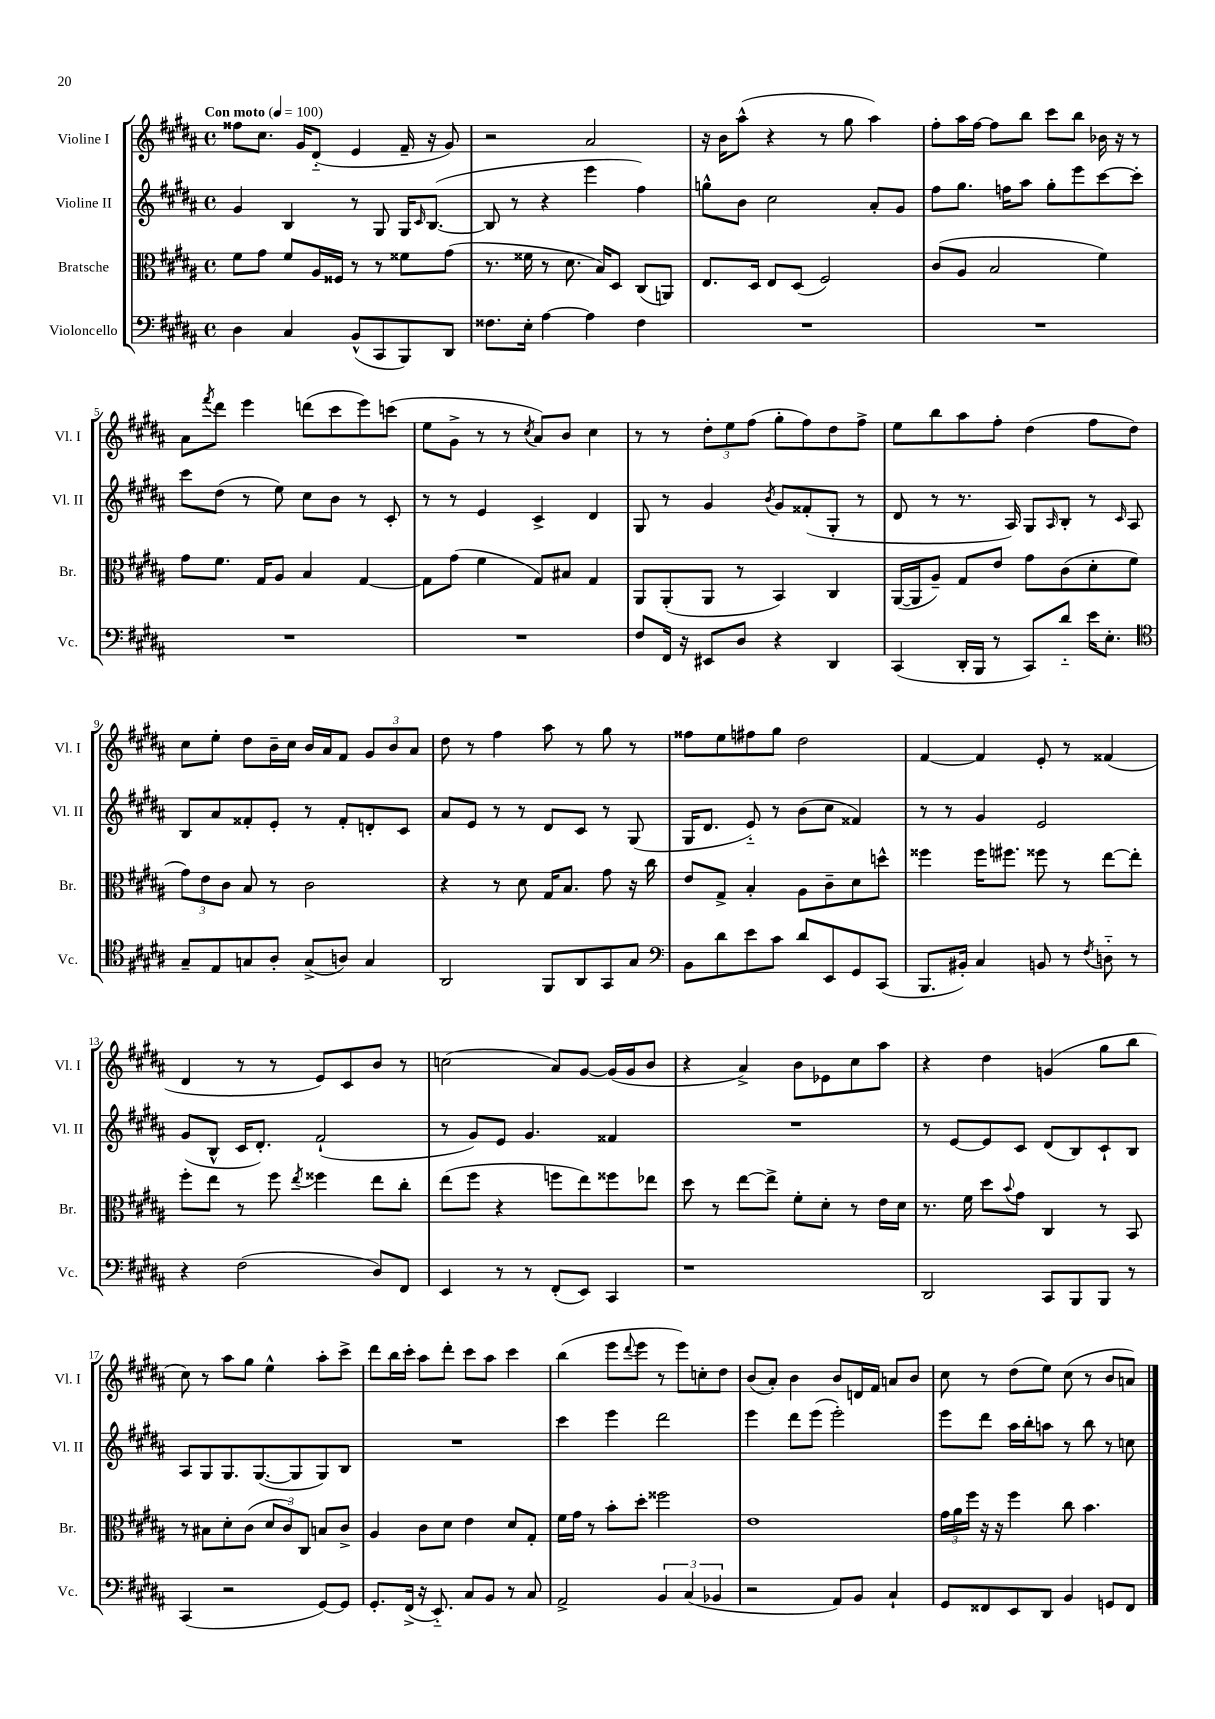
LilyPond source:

<<
\new StaffGroup <<
\new Staff = "s0" \with { instrumentName = "Violine I" shortInstrumentName = "Vl. I" } {
    \clef treble \key b \major \defaultTimeSignature \time 4/4 \tempo "Con moto" 4 = 100
    fisis''8 cis''8. gis'16 dis'8-_( e'4 fis'16-- r16 gis'8) |
    r2 ais'2 |
    r16 b'16 ais''8-^( r4 r8 gis''8 ais''4) |
    fis''8-. ais''16 fis''16~ fis''8 b''8 cis'''8 b''8 bes'16 r16 r8 |
    ais'8 \acciaccatura { fis'''8 } dis'''8 e'''4 d'''8( cis'''8 e'''8) c'''8( |
    e''8 gis'8-> r8 r8 \acciaccatura { cis''8 } ais'8) b'8 cis''4 |
    r8 r8 \tuplet 3/2 { dis''8-. e''8 fis''8( } gis''8-. fis''8) dis''8 fis''8-> |
    e''8 b''8 ais''8 fis''8-. dis''4( fis''8 dis''8) |
    cis''8 e''8-. dis''8 b'16-- cis''16 b'16 ais'16 fis'8 \tuplet 3/2 { gis'8 b'8 ais'8 } |
    dis''8 r8 fis''4 ais''8 r8 gis''8 r8 |
    fisis''8 e''8 fis''8 gis''8 dis''2 |
    fis'4~ fis'4 e'8-. r8 fisis'4( |
    dis'4 r8 r8 e'8) cis'8 b'8 r8 |
    c''2( ais'8) gis'8~ gis'16( gis'16 b'8 |
    r4 ais'4->) b'8 ees'8 cis''8 ais''8 |
    r4 dis''4 g'4( gis''8 b''8 |
    cis''8) r8 ais''8 gis''8 e''4-^ ais''8-. cis'''8-> |
    dis'''8 b''16 cis'''16-. ais''8 dis'''8-. cis'''8 ais''8 cis'''4 |
    b''4( e'''8 \appoggiatura { dis'''8 } e'''8 r8 e'''8) c''8-. dis''8 |
    b'8( ais'8-.) b'4 b'8 d'16 fis'16 a'8 b'8 |
    cis''8 r8 dis''8( e''8) cis''8( r8 b'8 a'8) \bar "|." |
}
\new Staff = "s1" \with { instrumentName = "Violine II" shortInstrumentName = "Vl. II" } {
    \clef treble \key b \major \defaultTimeSignature \time 4/4
    gis'4 b4 r8 gis8 gis16 \grace { cis'16 } b8.~( |
    b8 r8 r4 e'''4 fis''4) |
    g''8-^ b'8 cis''2 ais'8-. gis'8 |
    fis''8 gis''8. f''16 ais''8 gis''8-. e'''8 cis'''8~ cis'''8-. |
    cis'''8 dis''8( r8 e''8) cis''8 b'8 r8 cis'8-. |
    r8 r8 e'4 cis'4-> dis'4 |
    gis8 r8 gis'4 \acciaccatura { b'8 } gis'8 fisis'8-.( gis8-. r8 |
    dis'8 r8 r8. ais16) gis8 \grace { ais16 } b8-. r8 \grace { cis'16 } ais8 |
    b8 ais'8 fisis'8-. e'8-. r8 fisis'8-. d'8-. cis'8 |
    ais'8 e'8 r8 r8 dis'8 cis'8 r8 gis8( |
    gis16 dis'8. e'8-_) r8 b'8( cis''8 fisis'4) |
    r8 r8 gis'4 e'2 |
    gis'8( b8-^ cis'16 dis'8.-.) fis'2-!( |
    r8 gis'8) e'8 gis'4. fisis'4 |
    R1 |
    r8 e'8~ e'8 cis'8 dis'8( b8) cis'8-! b8 |
    ais8 gis8 gis8. gis8.~( gis8 gis8) b8 |
    R1 |
    cis'''4 e'''4 dis'''2 |
    e'''4 dis'''8 e'''8( e'''2-.) |
    e'''8 dis'''8 ais''16 b''16-. a''8 r8 b''8 r8 c''8 \bar "|." |
}
\new Staff = "s2" \with { instrumentName = "Bratsche" shortInstrumentName = "Br." } {
    \clef alto \key b \major \defaultTimeSignature \time 4/4
    fis'8 gis'8 fis'8 ais16 fisis16 r8 r8 fisis'8 gis'8( |
    r8. fisis'16 r8 dis'8. b16) dis8 cis8( a,8) |
    e8. dis16 e8 dis8( fis2) |
    cis'8( ais8 b2 fis'4) |
    gis'8 fis'8. gis16 ais8 b4 gis4~ |
    gis8 gis'8( fis'4 gis8) bis8 gis4 |
    ais,8 ais,8-.( ais,8 r8 b,4) cis4 |
    ais,16~( ais,16 ais8--) gis8 e'8 gis'8 cis'8( dis'8-. fis'8 |
    \tuplet 3/2 { gis'8) e'8 cis'8 } b8 r8 cis'2 |
    r4 r8 dis'8 gis16 b8. gis'8 r16 cis''16 |
    e'8 gis8-> b4-. ais8 cis'8-- dis'8 d''8-^ |
    fisis''4 fisis''16 fis''8. fisis''8 r8 e''8~ e''8-. |
    fis''8-. e''8 r8 fis''8 \acciaccatura { e''8 } fisis''4 e''8 cis''8-. |
    e''8( fis''8 r4 f''8 e''8) fisis''8 ees''8 |
    dis''8 r8 e''8~ e''8-> fis'8-. dis'8-. r8 e'16 dis'16 |
    r8. fis'16 dis''8 \appoggiatura { b'8 } gis'8 cis4 r8 b,8 |
    r8 bis8 dis'8-. cis'8( \tuplet 3/2 { dis'8 cis'8) cis8 } b8 cis'8-> |
    ais4 cis'8 dis'8 e'4 dis'8 gis8-. |
    fis'16 gis'16 r8 b'8-. dis''8-. fisis''2 |
    e'1 |
    \tuplet 3/2 { gis'16 ais'16 fis''16 } r16 r16 fis''4 cis''8 b'4. \bar "|." |
}
\new Staff = "s3" \with { instrumentName = "Violoncello" shortInstrumentName = "Vc." } {
    \clef bass \key b \major \defaultTimeSignature \time 4/4
    dis4 cis4 b,8-^( cis,8 b,,8) dis,8 |
    fisis8. e16-. ais4~ ais4 fisis4 |
    R1 |
    R1 |
    R1 |
    R1 |
    fis8 fis,16 r16 eis,8 dis8 r4 dis,4 |
    cis,4( dis,16-. b,,16 r8 cis,8) dis'8-_ e'16 e8.-. |
    \clef tenor gis8-- e8 g8 ais8-. g8->( a8) g4 |
    ais,2 fis,8 ais,8 gis,8 gis8 |
    \clef bass b,8 dis'8 e'8 cis'8 dis'8 e,8 gis,8 cis,8( |
    b,,8. bis,16-.) cis4 b,8 r8 \acciaccatura { fis8 } d8-_ r8 |
    r4 fis2( dis8) fis,8 |
    e,4 r8 r8 fis,8-.( e,8) cis,4 |
    r1 |
    dis,2 cis,8 b,,8 b,,8 r8 |
    cis,4( r2 gis,8~) gis,8 |
    gis,8.-. fis,16->( r16 e,8.-_) cis8 b,8 r8 cis8 |
    ais,2-> \tuplet 3/2 { b,4 cis4( bes,4 } |
    r2 ais,8) b,8 cis4-! |
    gis,8 fisis,8 e,8 dis,8 b,4 g,8 fisis,8 \bar "|." |
}
>>
>>
